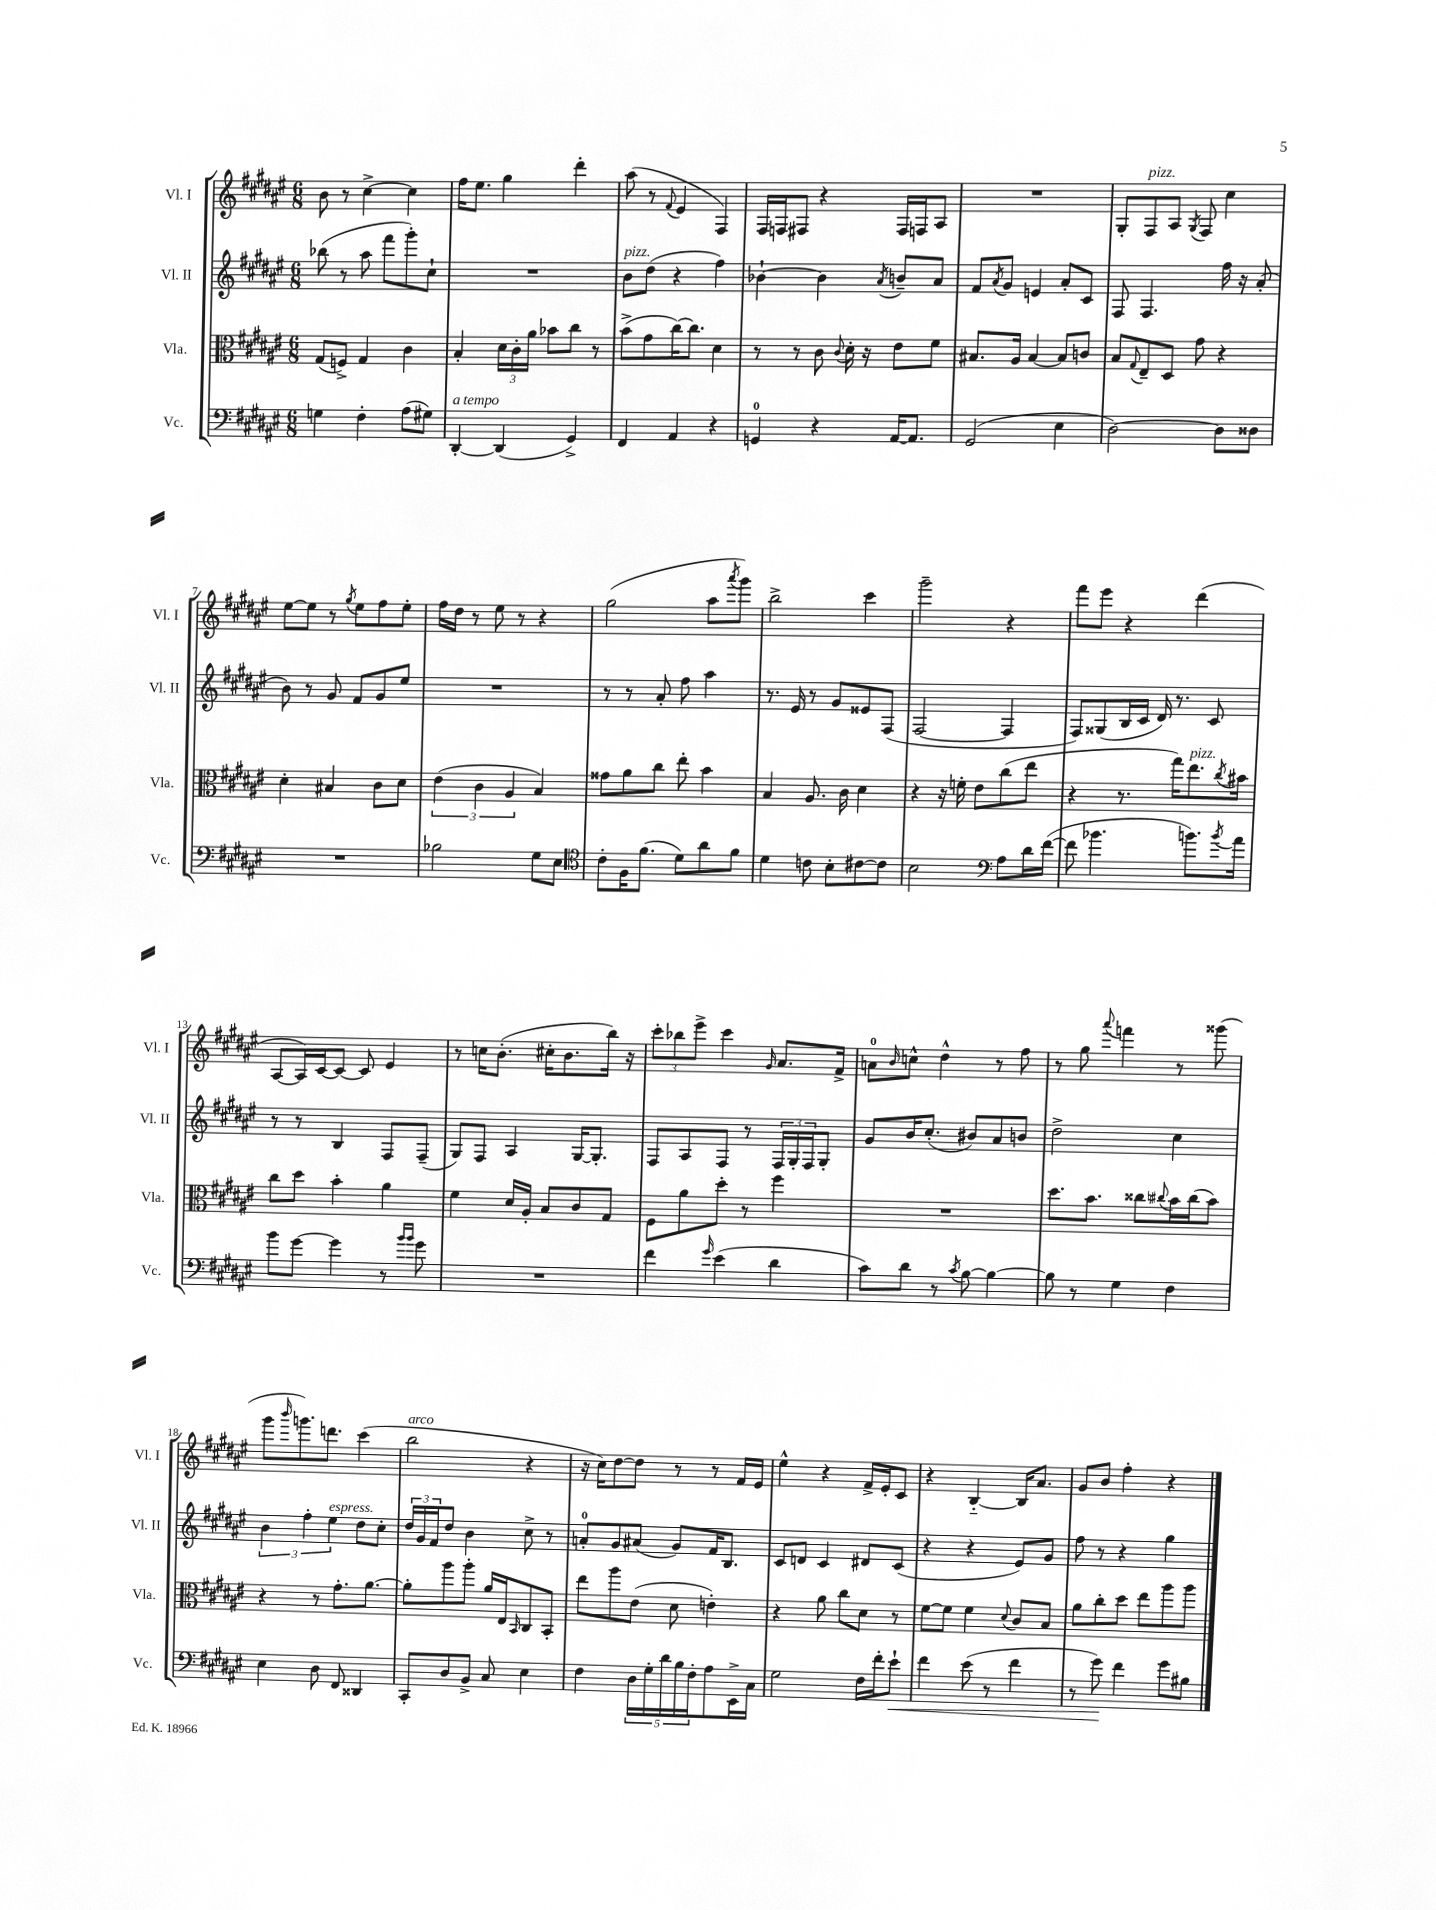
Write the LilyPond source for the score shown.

<<
\new StaffGroup <<
\new Staff = "s0" \with { instrumentName = "Vl. I" shortInstrumentName = "Vl. I" } {
    \clef treble \key fis \major \numericTimeSignature \time 6/8
    b'8 r8 cis''4~-> cis''4 |
    fis''16 eis''8. gis''4 dis'''4-. |
    ais''8( r8 \appoggiatura { fis'8 } eis'4 fis4) |
    fis16 f16 fis8 r4 fis16 f16 ais8 |
    R2. |
    gis8-. fis8^\markup { \italic "pizz." } ais8 \acciaccatura { gis8 } fis8 cis''4 |
    eis''8~ eis''8 r8 \acciaccatura { gis''8 } eis''8 fis''8 eis''8-. |
    fis''16 dis''16 r8 eis''8 r8 r4 |
    gis''2( ais''8 \acciaccatura { ais'''8 } gis'''8) |
    b''2-> cis'''4 |
    gis'''2-- r4 |
    fis'''8 eis'''8 r4 dis'''4( |
    ais8~ ais16) cis'16~ cis'8~ cis'8 eis'4 |
    r8 c''16 b'8.-.( cis''16-. b'8. b''16) r16 |
    \tuplet 3/2 { cis'''8-. bes''8 eis'''8-> } cis'''4 \grace { gis'16 } ais'8. fis'16-> |
    a'8-0 \grace { b'16 } c''8-^ dis''4-^ r8 fis''8 |
    r8 gis''8 \appoggiatura { ais'''8 } f'''4 r8 gisis'''8( |
    gis'''8 \grace { b'''16 } g'''8.) d'''8. cis'''4( |
    b''2^\markup { \italic "arco" } r4 |
    r16 cis''16) dis''8~ dis''8 r8 r8 fis'16 eis'16 |
    eis''4-^ r4 fis'16-> eis'16-. cis'8 |
    r4 b4~-_ b16 ais'8. |
    gis'8 b'8 fis''4-. r4 \bar "|." |
}
\new Staff = "s1" \with { instrumentName = "Vl. II" shortInstrumentName = "Vl. II" } {
    \clef treble \key fis \major \numericTimeSignature \time 6/8
    bes''8( r8 ais''8 fis'''8 gis'''8-.) cis''8-! |
    R2. |
    b'8^\markup { \italic "pizz." } dis''8( r4 fis''4) |
    bes'4~-! bes'4 \acciaccatura { ais'8 } b'8-- ais'8 |
    fis'8 \acciaccatura { ais'8 } gis'8 e'4 ais'8-. cis'8 |
    fis8 fis4. fis''16 r16 ais'8-.( |
    b'8) r8 gis'8 fis'8 gis'8 eis''8 |
    R2. |
    r8 r8 ais'8-. fis''8 ais''4 |
    r8. eis'16 r8 gis'8 eisis'8 fis8( |
    fis2~ fis4 |
    fis8) gisis8( b16 cis'16 dis'16) r8. cis'8 |
    r8 r8 b4 fis8 fis8--( |
    gis8) fis8 ais4 gis16~ gis8.-. |
    fis8 ais8 fis8 r8 \tuplet 3/2 { fis16 gis16-. fis16 } gis8-. |
    gis'8 b'16 cis''8.-.( bis'8) ais'8 b'8 |
    dis''2-> cis''4 |
    \tuplet 3/2 { b'4 fis''4-. eis''4^\markup { \italic "espress." } } dis''8 cis''8-. |
    \tuplet 3/2 { dis''16 gis'16 fis'16 } dis''8 b'4 cis''8-> r8 |
    a'8-0-. gis'8 ais'8( gis'8) fis'16 b8. |
    cis'8 d'8 cis'4 dis'8 cis'8( |
    r4 r4 eis'8) gis'8 |
    fis''8 r8 r4 gis''4 \bar "|." |
}
\new Staff = "s2" \with { instrumentName = "Vla." shortInstrumentName = "Vla." } {
    \clef alto \key fis \major \numericTimeSignature \time 6/8
    gis8( f8->) gis4 cis'4 |
    b4-. \tuplet 3/2 { dis'16 cis'16-. ais'16 } bes'8 cis''8 r8 |
    b'8->( gis'8 cis''16~) cis''8. dis'4 |
    r8 r8 cis'8 \appoggiatura { cis'8 } dis'16-. r16 eis'8 fis'8 |
    bis8. ais16 bis4~ bis8 c'8 |
    b8 \appoggiatura { gis8 } eis8-- dis8 gis'8 r4 |
    dis'4-. bis4 cis'8 dis'8 |
    \tuplet 3/2 { eis'4( cis'4 ais4 } b4) |
    gisis'8 ais'8 cis''8 eis''8-. b'4 |
    b4 ais8. cis'16 dis'4 |
    r4 r16 f'16-. eis'8 cis''8( eis''8 |
    r4 r8. gis''16) eis''8.^\markup { \italic "pizz." } \acciaccatura { cis''8 } bis'16 |
    cis''8 dis''8 b'4-. ais'4 |
    fis'4 dis'16 ais16-. b8 cis'8 gis8 |
    fis8 ais'8 dis''8-. r8 fis''4 |
    R2. |
    dis''8. b'8. cisis''8 \appoggiatura { cis''8 } b'16 cis''16( b'8) |
    r4 r8 gis'8.-. ais'8.~ |
    ais'8-. ais''8 ais''8-. ais'16 eis16 \grace { b,16 } cis8 b,8-. |
    eis''8 ais''8 eis'8( dis'8 e'4-.) |
    r4 ais'8 cis''8 dis'8 r8 |
    fis'8~ fis'8 fis'4 \appoggiatura { dis'8 } cis'8 b8 |
    ais'8 cis''8-. dis''8 eis''8 ais''8 ais''8 \bar "|." |
}
\new Staff = "s3" \with { instrumentName = "Vc." shortInstrumentName = "Vc." } {
    \clef bass \key fis \major \numericTimeSignature \time 6/8
    g4 fis4-. ais8( gis8) |
    dis,4~-.^\markup { \italic "a tempo" } dis,4( gis,4->) |
    fis,4 ais,4 r4 |
    g,4-0 r4 ais,16~ ais,8. |
    gis,2( eis4 |
    dis2~) dis8 disis8 |
    R2. |
    bes2 gis8 eis8 |
    \clef tenor cis'8-. fis16 fis'8.( dis'8) ais'8 fis'8 |
    dis'4 c'8 b8-. cis'8~ cis'8 |
    b2 \clef bass ais8 dis'16 fis'16~( |
    fis'8 bes'4. b'8.) \acciaccatura { b'8 } ais'16 |
    b'8 gis'8~ gis'4 r8 \grace { b'16 b'16 } gis'8 |
    R2. |
    fis'4 \grace { gis'16 } eis'4( dis'4 |
    cis'8) dis'8 r8 \acciaccatura { cis'8 } b8~ b4~ |
    b8 r8 gis4 fis4 |
    eis4 dis8 fis,8 disis,4 |
    cis,8-. dis8 b,8-> cis8 eis4 |
    fis4 \tuplet 5/4 { dis16 gis16-. dis'16 b16 fis16-. } ais8 eis,16-> cis16 |
    gis2 fis16 fis'16-. eis'8-!\< |
    fis'4 eis'8( r8 fis'4 |
    r8 gis'8\!) fis'4 gis'8 bis8 \bar "|." |
}
>>
>>
